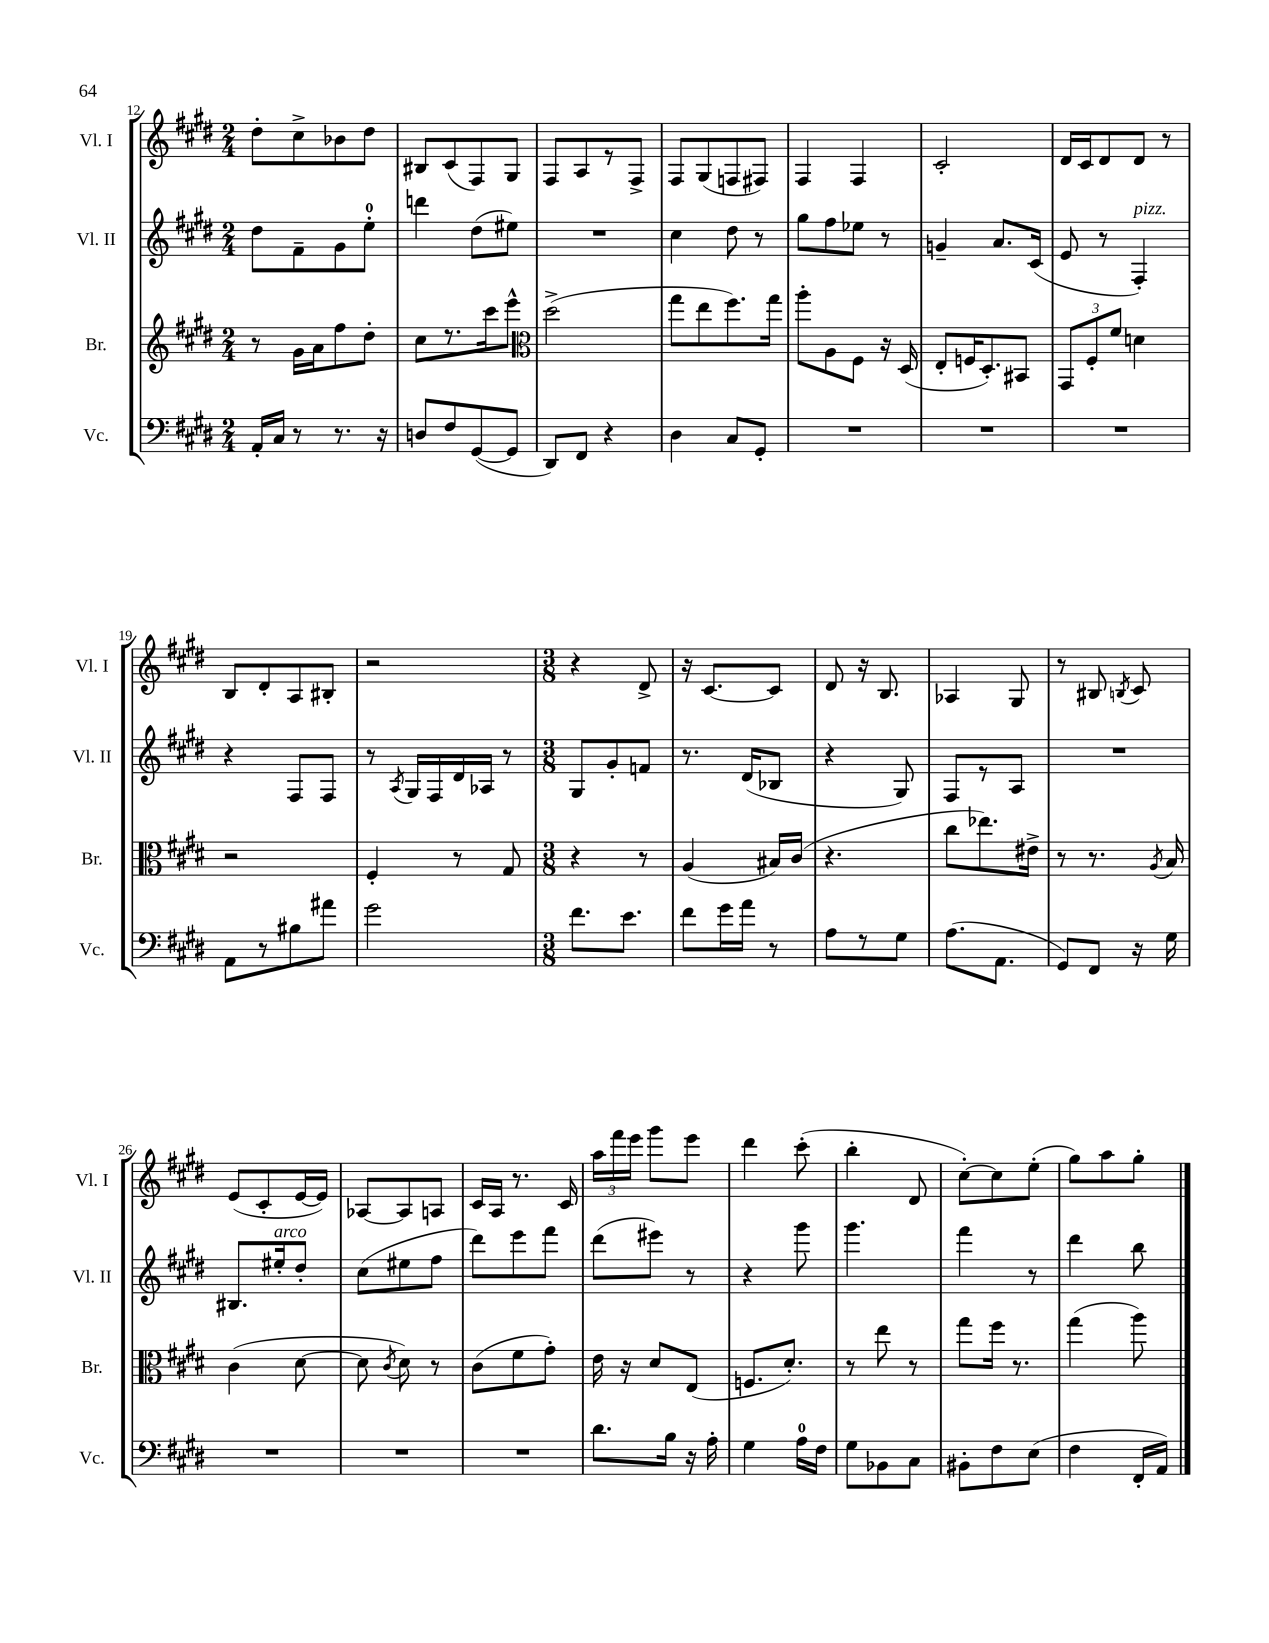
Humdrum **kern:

**kern	**kern	**kern	**kern
*staff4	*staff3	*staff2	*staff1
*clefF4	*clefG2	*clefG2	*clefG2
*k[f#c#g#d#]	*k[f#c#g#d#]	*k[f#c#g#d#]	*k[f#c#g#d#]
*M2/4	*M2/4	*M2/4	*M2/4
16AA'	8r	8dd#	8dd#'
16C#	.	.	.
8r	16g#	8f#~	8cc#^
.	16a	.	.
8.r	8ff#	8g#	8b-
.	8dd#'	8ee'	8dd#
16r	.	.	.
=	=	=	=
8D	8cc#	4ddd	8B#
8F#	8.r	.	(8c#
([8GG#	.	(8dd#	8F#)
.	16ccc#	.	.
8GG#]	8eee^^	8ee#)	8G#
=	=	=	=
*	*clefC3	*	*
8DD#)	(2dd#^	2r	8F#
8FF#	.	.	8A
4r	.	.	8r
.	.	.	8F#^
=	=	=	=
4D#	8gg#	4cc#	8F#
.	8ee	.	(8G#
8C#	8.ff#)	8dd#	8F
8GG#'	.	8r	8F#)
.	16gg#	.	.
=	=	=	=
2r	8aa'	8gg#	4F#
.	8A	8ff#	.
.	8F#	8ee-	4F#
.	16r	8r	.
.	(16D#	.	.
=	=	=	=
2r	8E'	4g~	2c#'
.	16F	.	.
.	8.D#')	.	.
.	.	8.a	.
.	8BB#	.	.
.	.	(16c#	.
=	=	=	=
2r	12GG#	8e	16d#
.	.	.	16c#
.	12F#'	.	.
.	.	8r	8d#
.	12f#	.	.
.	4d	4F#')	8d#
.	.	.	8r
=	=	=	=
8AA	2r	4r	8B
8r	.	.	8d#'
8B#	.	8F#	8A
8a#	.	8F#	8B#'
=	=	=	=
2g#	4F#'	8r	2r
.	.	8qA	.
.	.	16G#	.
.	.	16F#	.
.	8r	16d#	.
.	.	16A-	.
.	8G#	8r	.
=	=	=	=
*M3/8	*M3/8	*M3/8	*M3/8
8.f#	4r	8G#	4r
.	.	8g#'	.
8.e	.	.	.
.	8r	8f	8d#^
=	=	=	=
8f#	(4A	8.r	16r
.	.	.	[8.c#
16g#	.	.	.
16a	.	(16d#	.
8r	16B#)	8B-	8c#]
.	(16c#	.	.
=	=	=	=
8A	4.r	4r	8d#
8r	.	.	16r
.	.	.	8.B
8G#	.	8G#)	.
=	=	=	=
(8.A	8cc#	8F#	4A-
.	8.ee-)	8r	.
8.AA	.	.	.
.	.	8A	8G#
.	16e#^	.	.
=	=	=	=
8GG#)	8r	4.r	8r
8FF#	8.r	.	8B#
.	.	.	8qB
16r	.	.	8c#
.	8qA	.	.
16G#	16B	.	.
=	=	=	=
4.r	(4c#	8.B#	(8e
.	.	.	8c#'
.	.	16ee#'	.
.	[8d#	8dd#'	[16e
.	.	.	16e])
=	=	=	=
4.r	8d#]	(8cc#	[8A-
.	8qc#	.	.
.	8d#)	8ee#	8A-]
.	8r	8ff#	8A
=	=	=	=
4.r	(8c#	8ddd#)	16c#
.	.	.	16A
.	8f#	8eee	8.r
.	8g#')	8fff#	.
.	.	.	16c#
=	=	=	=
8.d#	16e	(8ddd#	24aa
.	.	.	24fff#
.	16r	.	.
.	.	.	24eee
.	8d#	8eee#)	8ggg#
16B	.	.	.
16r	(8E	8r	8eee
16A'	.	.	.
=	=	=	=
4G#	8.F	4r	4ddd#
.	8.d#')	.	.
16A	.	8ggg#	(8ccc#'
16F#	.	.	.
=	=	=	=
8G#	8r	4.ggg#	4bb'
8BB-	8ee	.	.
8C#	8r	.	8d#
=	=	=	=
8BB#'	8gg#	4fff#	[8cc#')
8F#	16ff#	.	8cc#]
.	8.r	.	.
(8E	.	8r	(8ee'
=	=	=	=
4F#	(4gg#	4ddd#	8gg#)
.	.	.	8aa
16FF#'	8aa)	8bb	8gg#'
16AA)	.	.	.
==	==	==	==
*-	*-	*-	*-
